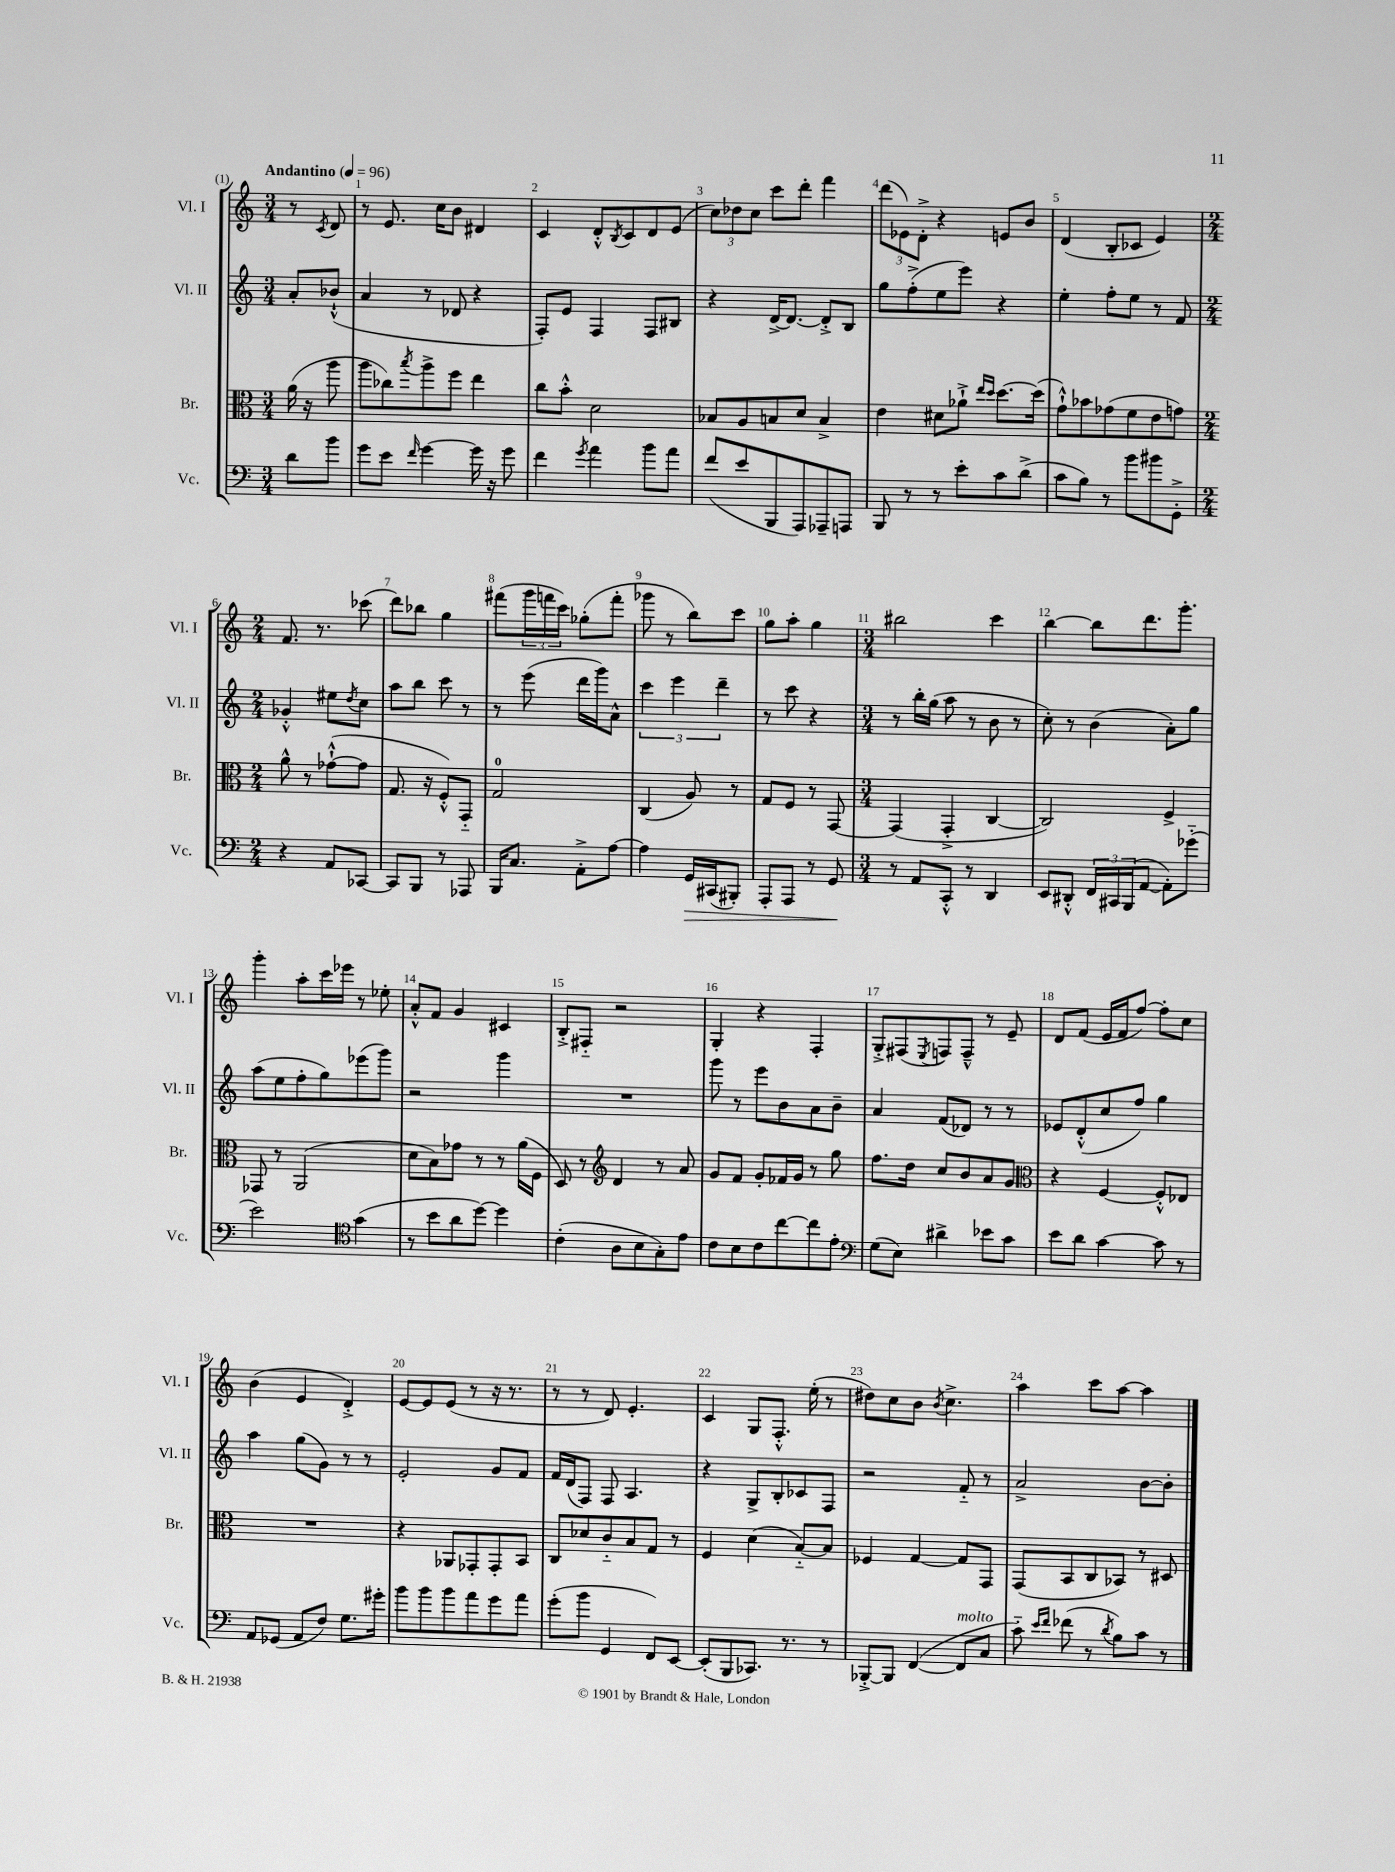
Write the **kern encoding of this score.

**kern	**dynam	**kern	**kern	**kern
*part4	*part4	*part3	*part2	*part1
*staff4	*staff4	*staff3	*staff2	*staff1
*I"Vc.	*	*I"Br.	*I"Vl. II	*I"Vl. I
*I'Vc.	*	*I'Br.	*I'Vl. II	*I'Vl. I
*clefF4	*	*clefC3	*clefG2	*clefG2
*k[]	*	*k[]	*k[]	*k[]
*M3/4	*	*M3/4	*M3/4	*M3/4
*MM96	*	*MM96	*MM96	*MM96
=	=	=	=	=
!	!	!	!	!LO:TX:a:B:t=Andantino
8d\L	.	(16a\	8a'/L	8r
.	.	16r	.	.
.	.	.	.	8qc/
8b\J	.	8aa\	(8b-X`^^/J	8d/
=1	=1	=1	=1	=1
8g\L	.	8aa\L	4a/	8r
8e\J	.	8cc-X\)	.	8.e/
16qqf/	.	8qbb/	.	.
[4g\	.	8aa^\	8r	.
.	.	.	.	16cc\KL
.	.	8ff\J	8d-X/	8b\J
16g\]	.	4ee\	4r	4d#X/
16r	.	.	.	.
8g\	.	.	.	.
=2	=2	=2	=2	=2
4f\	.	8cc\L	8F'/L)	4c/
.	.	8b'^^\J	8e/J	.
8qg/	.	.	.	.
4a\	.	2d\	4F/	8d'^^/L
.	.	.	.	8qB/
.	.	.	.	8c/
8b\L	.	.	8F/L	8d/
8a\J	.	.	8B#X/J	(8e/J
=3	=3	=3	=3	=3
(8f/L	.	8B-X/L	4r	12cc\L)
.	.	.	.	12dd-X\
8e/	.	8A/	.	.
.	.	.	.	12cc\J
8BBB/	.	8Bn/	[16d^/KL	8ccc\L
.	.	.	8.d/J_	.
8AAA/)	.	8d/J	.	8ddd'\J
8AAA-X~/	.	4B^/	8d'^/L]	4fff\
8AAAn/J	.	.	8B/J	.
=4	=4	=4	=4	=4
8BBB/	.	4e\	8gg\L	(12ddd\L
.	.	.	.	12e-X\)
8r	.	.	(8ff'^\	.
.	.	.	.	12d'^\J
8r	.	8d#X\L	8ee\	4r
8e'\L	.	8a-X`^\J	8eee\J)	.
.	.	16qqee/LL	.	.
.	.	16qqdd/JJ	.	.
8c\	.	[8.dd\L	4r	8en/L
(8d^\J	.	.	.	8b/J
.	.	(16dd\Jk]	.	.
=5	=5	=5	=5	=5
8c\L	.	8g`^^\L)	4ee'\	(4d/
8B\J)	.	8b-X\	.	.
8r	.	(8g-X\	8ff'\L	8B'/L
8b\L	.	8f\	8ee\J	8c-X/J
8b#X\	.	8e\	8r	4e/)
8GG'^\J	.	8gn\J)	8f/	.
!!LO:LB:g=z
=6	=6	=6	=6	=6
*M2/4	*	*M2/4	*M2/4	*M2/4
4r	.	8a^^\	4g-X'^^/	8.f/
.	.	8r	.	.
.	.	.	.	8.r
8AA/L	.	([8g-X`^^\L	8ee#X\L	.
.	.	.	8qdd/	.
[8CC-X/J	.	8g-\J]	8cc\J	(8ccc-X\
=7	=7	=7	=7	=7
8CC-/L]	.	8.G/	8aa\L	8ddd\L)
8BBB/J	.	.	8bb\J	8bb-X\J
.	.	16r	.	.
8r	.	8F'^^/L)	8ccc\	4gg\
8AAA-X/	.	8GG/J	8r	.
=8	=8	=8	=8	=8
16BBB/KL	.	2G/	8r	(8fff#X\L
8.C/J	.	.	.	.
.	.	.	(8eee\	24ggg\L
.	.	.	.	24fffn\
.	.	.	.	24ccc\JJ)
8AA'^\L	.	.	16ddd\LL	(8gg-X'\L
.	.	.	16ggg\J)	.
[8A\J	.	.	8a^^\J	8fff'\J
=9	=9	=9	=9	=9
4A\]	.	(4C/	6ccc\	8ggg-X\
.	.	.	.	8r
.	.	.	6eee\	.
!	!LO:HP:b	!	!	!
16GG/LL	>	8A/)	.	8bb\L)
(16CC#X/J	.	.	.	.
.	.	.	6ddd~\	.
8BBB#X'/J)	.	8r	.	8ccc\J
=10	=10	=10	=10	=10
8AAA'/L	.	8G/L	8r	8gg\L
8AAA/J	.	8F/J	8ccc\	8aa'\J
8r	.	8r	4r	4gg\
8GG/	.	[8GG/	.	.
.	]	.	.	.
=11	=11	=11	=11	=11
*M3/4	*	*M3/4	*M3/4	*M3/4
8r	.	(4GG/]	8r	2bb#X\
8AA/L	.	.	16bb'\LL	.
.	.	.	(16gg\JJ	.
8CC'^^/J	.	4GG'^/	8aa\	.
8r	.	.	8r	.
4DD/	.	[4C/	8b\	4ccc\
.	.	.	8r	.
=12	=12	=12	=12	=12
8EE/L	.	2C/])	8cc'\)	[4bb\
8DD#X'^^/J	.	.	8r	.
24FF/LL	.	.	(4b\	8bb\L]
24CC#X/	.	.	.	.
(24BBB/J	.	.	.	.
[8AA/J	.	.	.	8.ddd\
8AA'\L])	.	4F^/	8a'\L)	.
.	.	.	.	8.ggg'\J
(8g-X\J	.	.	8gg\J	.
!!LO:LB:g=z
=13	=13	=13	=13	=13
2e\)	.	8GG-X/	(8aa\L	4ggg'\
.	.	8r	8ee\	.
.	.	(2AA/	8ff'\	8aa'\L
.	.	.	8gg\)	16ccc\L
.	.	.	.	16eee-X\JJ
*clefC4	*	*	*	*
(4g\	.	.	(8eee-X\	8r
.	.	.	8ggg\J)	8ee-X'\
=14	=14	=14	=14	=14
8r	.	8d\L	2r	8a'^^/L
8b\L	.	8B\)	.	8f/J
8a\	.	8g-X\J	.	4g/
[8dd\J)	.	8r	.	.
4dd\]	.	8r	4ggg\	4c#X/
.	.	(16a\LL	.	.
.	.	16F\JJ	.	.
=15	=15	=15	=15	=15
(4c'\	.	8D/)	2.r	8B'^/L
.	.	8r	.	8F#X/J
*	*	*clefG2	*	*
8A\L	.	4d/	.	2r
8B\	.	.	.	.
8G'\)	.	8r	.	.
8e\J	.	8a/	.	.
=16	=16	=16	=16	=16
8c\L	.	8g/L	8ggg\	4G'/
8B\	.	8f/J	8r	.
8c\	.	8g'/L	8eee\L	4r
[8cc\	.	16f-X/L	8b\	.
.	.	16g/JJ	.	.
8cc\]	.	8r	8a\	4F'/
8e'\J	.	8gg\	8b~\J	.
=17	=17	=17	=17	=17
*clefF4	*	*	*	*
(8G\L	.	8.ff\L	4a/	8G'^/L
8E\J)	.	.	.	(8F#X/
.	.	16dd\Jk	.	.
.	.	.	.	8qE/
4d#X^\	.	8cc/L	(8f/L	8Fn/)
.	.	8b/	8d-X/J)	8F~^^/J
8e-X\L	.	8a/	8r	8r
8c\J	.	8g/J	8r	8e~/
=18	=18	=18	=18	=18
*	*	*clefC3	*	*
8e\L	.	4r	8e-X/L	8d/L
8d\J	.	.	(8d'^^/	(8f/J
[4c\	.	[4F/	8cc/	16e/LL
.	.	.	.	16f/J
.	.	.	8ff/J)	[8ff/J)
8c\]	.	8F'^^/L]	4gg\	8ff'\L]
8r	.	8E-X/J	.	8cc\J
!!LO:LB:g=z
=19	=19	=19	=19	=19
8AA/L	.	2.r	4aa\	(4b\
(8GG-X/J	.	.	.	.
8AA/L	.	.	(8gg\L	4e/
8F/J)	.	.	8g\J)	.
8.G\L	.	.	8r	4d'^/)
.	.	.	8r	.
16g#X'\Jk	.	.	.	.
=20	=20	=20	=20	=20
8b\L	.	4r	2e'/	[8e/L
8b\	.	.	.	8e/]
8b\	.	8AA-X/L	.	(8e/J
8a\	.	8GG-X'/	.	8r
8g\	.	8GG-'/	8g/L	16r
.	.	.	.	8.r
8a\J	.	8BB/J	8f/J	.
=21	=21	=21	=21	=21
(8g'\L	.	8C/L	16f/LL	8r
.	.	.	(16d/J	.
8b\J	.	8d-X/	8F/J)	8r
4GG/	.	8c/	8F/	8d/)
.	.	8B/	4.A/	4.e'/
8FF/L)	.	8G/J	.	.
[8EE/J	.	8r	.	.
=22	=22	=22	=22	=22
(8EE'/L]	.	4F/	4r	4c/
8BBB/	.	.	.	.
8.CC-X/J)	.	(4d\	8G^/L	8G/L
.	.	.	8B'/	8.F'^^/J
8.r	.	.	.	.
.	.	[8B/L)	8c-X/	.
.	.	.	.	(16ee'\
8r	.	8B/J]	8F/J	8r
=23	=23	=23	=23	=23
[8BBB-X'^/L	.	4F-X/	2r	8dd#X\L)
8BBB-/J]	.	.	.	8cc\
([4FF/	.	[4G/	.	8b\J
.	.	.	.	8qb/
.	.	.	.	4.cc^\
!LO:TX:a:i:t=molto	!	!	!	!
8FF/L]	.	8G/L]	8f/	.
8C/J	.	8GG/J	8r	.
=24	=24	=24	=24	=24
8c\)	.	(8GG/L	2a^/	4aa\
16qqe/LL	.	.	.	.
16qqf/JJ	.	.	.	.
(8f-X\	.	8BB/	.	.
8r	.	8C/	.	8ccc\L
8qd/	.	.	.	.
8B\L)	.	8BB-X/J)	.	[8aa\J
8c\J	.	8r	[8b\L	4aa\]
8r	.	8D#X/	8b'\J]	.
==	==	==	==	==
*-	*-	*-	*-	*-
